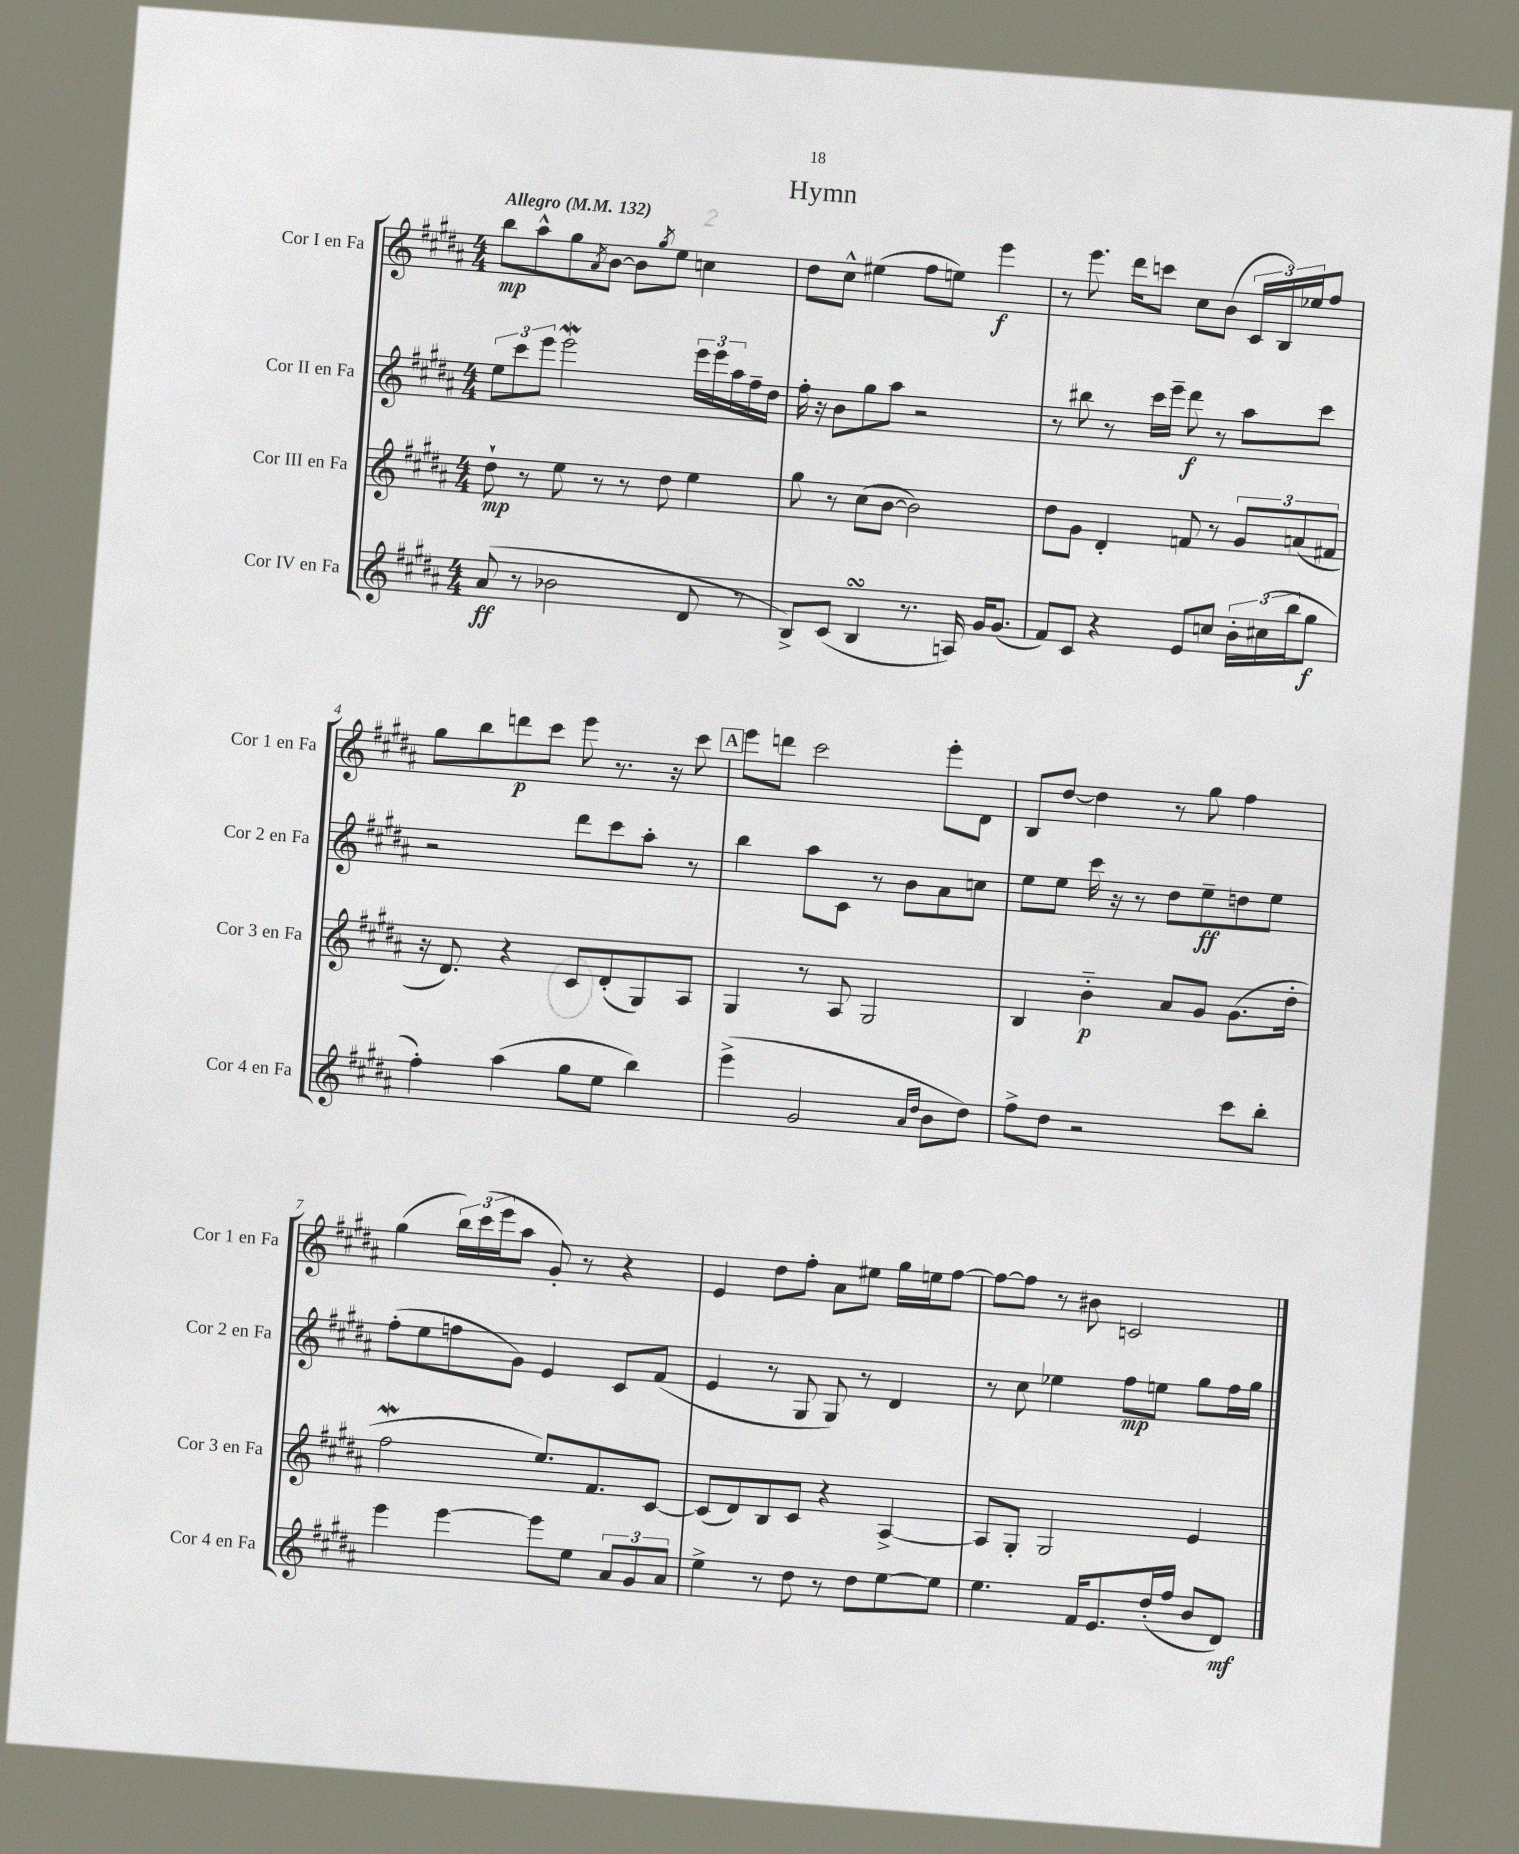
\header { title = "Hymn" }
<<
\new StaffGroup <<
\new Staff = "s0" \with { instrumentName = "Cor I en Fa" shortInstrumentName = "Cor 1 en Fa" } {
    \clef treble \key b \major \numericTimeSignature \time 4/4 \tempo "Allegro" 4 = 132
    b''8\mp ais''8-^ gis''8 \acciaccatura { ais'8 } b'8~ b'8 \acciaccatura { gis''8 } e''8 c''4 |
    dis''8 cis''8-^ eis''4( fis''8 e''8) e'''4\f |
    r8 e'''8. dis'''16 c'''8 cis''8 b'8( \tuplet 3/2 { cis'16 b16) ees''16 } fis''8 |
    gis''8 b''8 d'''8\p cis'''8 e'''8 r8. r16 cis'''8 |
    \mark \markup { \box "A" } e'''8 d'''8 cis'''2 e'''8-. dis'8 |
    b8 dis''8~ dis''4 r8 gis''8 fis''4 |
    gis''4( \tuplet 3/2 { b''16) cis'''16( e'''16 } ais''8 gis'8-.) r8 r4 |
    e'4 dis''8 fis''8-. ais'8 eis''8 gis''16 e''16 fis''8~ |
    fis''8~ fis''8 r8 bis'8 c'2 \bar "|." |
}
\new Staff = "s1" \with { instrumentName = "Cor II en Fa" shortInstrumentName = "Cor 2 en Fa" } {
    \clef treble \key b \major \numericTimeSignature \time 4/4
    \tuplet 3/2 { e''8 cis'''8 e'''8 } e'''2\mordent \tuplet 3/2 { e'''16 e'''16 ais''16 } fis''16-- dis''16 |
    fis''16-. r16 b'8 gis''8 ais''8 r2 |
    r8 bis''8 r8 cis'''16 e'''16-- dis'''8\f r8 ais''8 cis'''8 |
    r2 dis'''8 cis'''8 ais''8-. r8 |
    \mark \markup { \box "A" } b''4 ais''8 cis'8 r8 b'8 ais'8 c''8 |
    e''8 e''8 cis'''16 r16 r8 dis''8 e''8--\ff d''8 e''8 |
    fis''8-.( e''8 f''8 gis'8) e'4 cis'8 fis'8( |
    e'4 r8 gis8 gis8) r8 dis'4 |
    r8 cis''8 ees''4 fis''8\mp e''8 gis''8 fis''16 gis''16 \bar "|." |
}
\new Staff = "s2" \with { instrumentName = "Cor III en Fa" shortInstrumentName = "Cor 3 en Fa" } {
    \clef treble \key b \major \numericTimeSignature \time 4/4
    dis''8-!\mp r8 e''8 r8 r8 dis''8 e''4 |
    gis''8 r8 cis''8( b'8~ b'2) |
    dis''8 gis'8 dis'4-. f'8 r8 \tuplet 3/2 { gis'8 a'8( fis'8 } |
    r16 dis'8.) r4 cis'8 dis'8-.( gis8) ais8 |
    \mark \markup { \box "A" } gis4 r8 ais8 gis2 |
    b4 b'4-_\p ais'8 gis'8 gis'8.( dis''16-. |
    fis''2\mordent e''8.) fis'8. cis'8~ |
    cis'8( dis'8) b8 cis'8 r4 ais4~-> |
    ais8 gis8-. gis2 e'4 \bar "|." |
}
\new Staff = "s3" \with { instrumentName = "Cor IV en Fa" shortInstrumentName = "Cor 4 en Fa" } {
    \clef treble \key b \major \numericTimeSignature \time 4/4
    ais'8\ff( r8 bes'2 dis'8 r8 |
    b8->) cis'8( b4\turn r8. a16) gis'16 gis'8.( |
    fis'8) cis'8 r4 e'8 c''8 \tuplet 3/2 { b'16-. cis''16( b''16 } gis''8\f |
    fis''4-.) ais''4( gis''8 e''8 b''4) |
    \mark \markup { \box "A" } e'''4->( gis'2 \grace { ais'16 dis''16 } b'8 dis''8) |
    fis''8-> dis''8 r2 cis'''8 b''8-. |
    e'''4 e'''4~ e'''8 e''8 \tuplet 3/2 { ais'8 gis'8 ais'8 } |
    e''4-> r8 dis''8 r8 dis''8 e''8~ e''8 |
    e''4. fis'16 e'8. dis''16-.( fis''16 b'8 dis'8\mf) \bar "|." |
}
>>
>>
